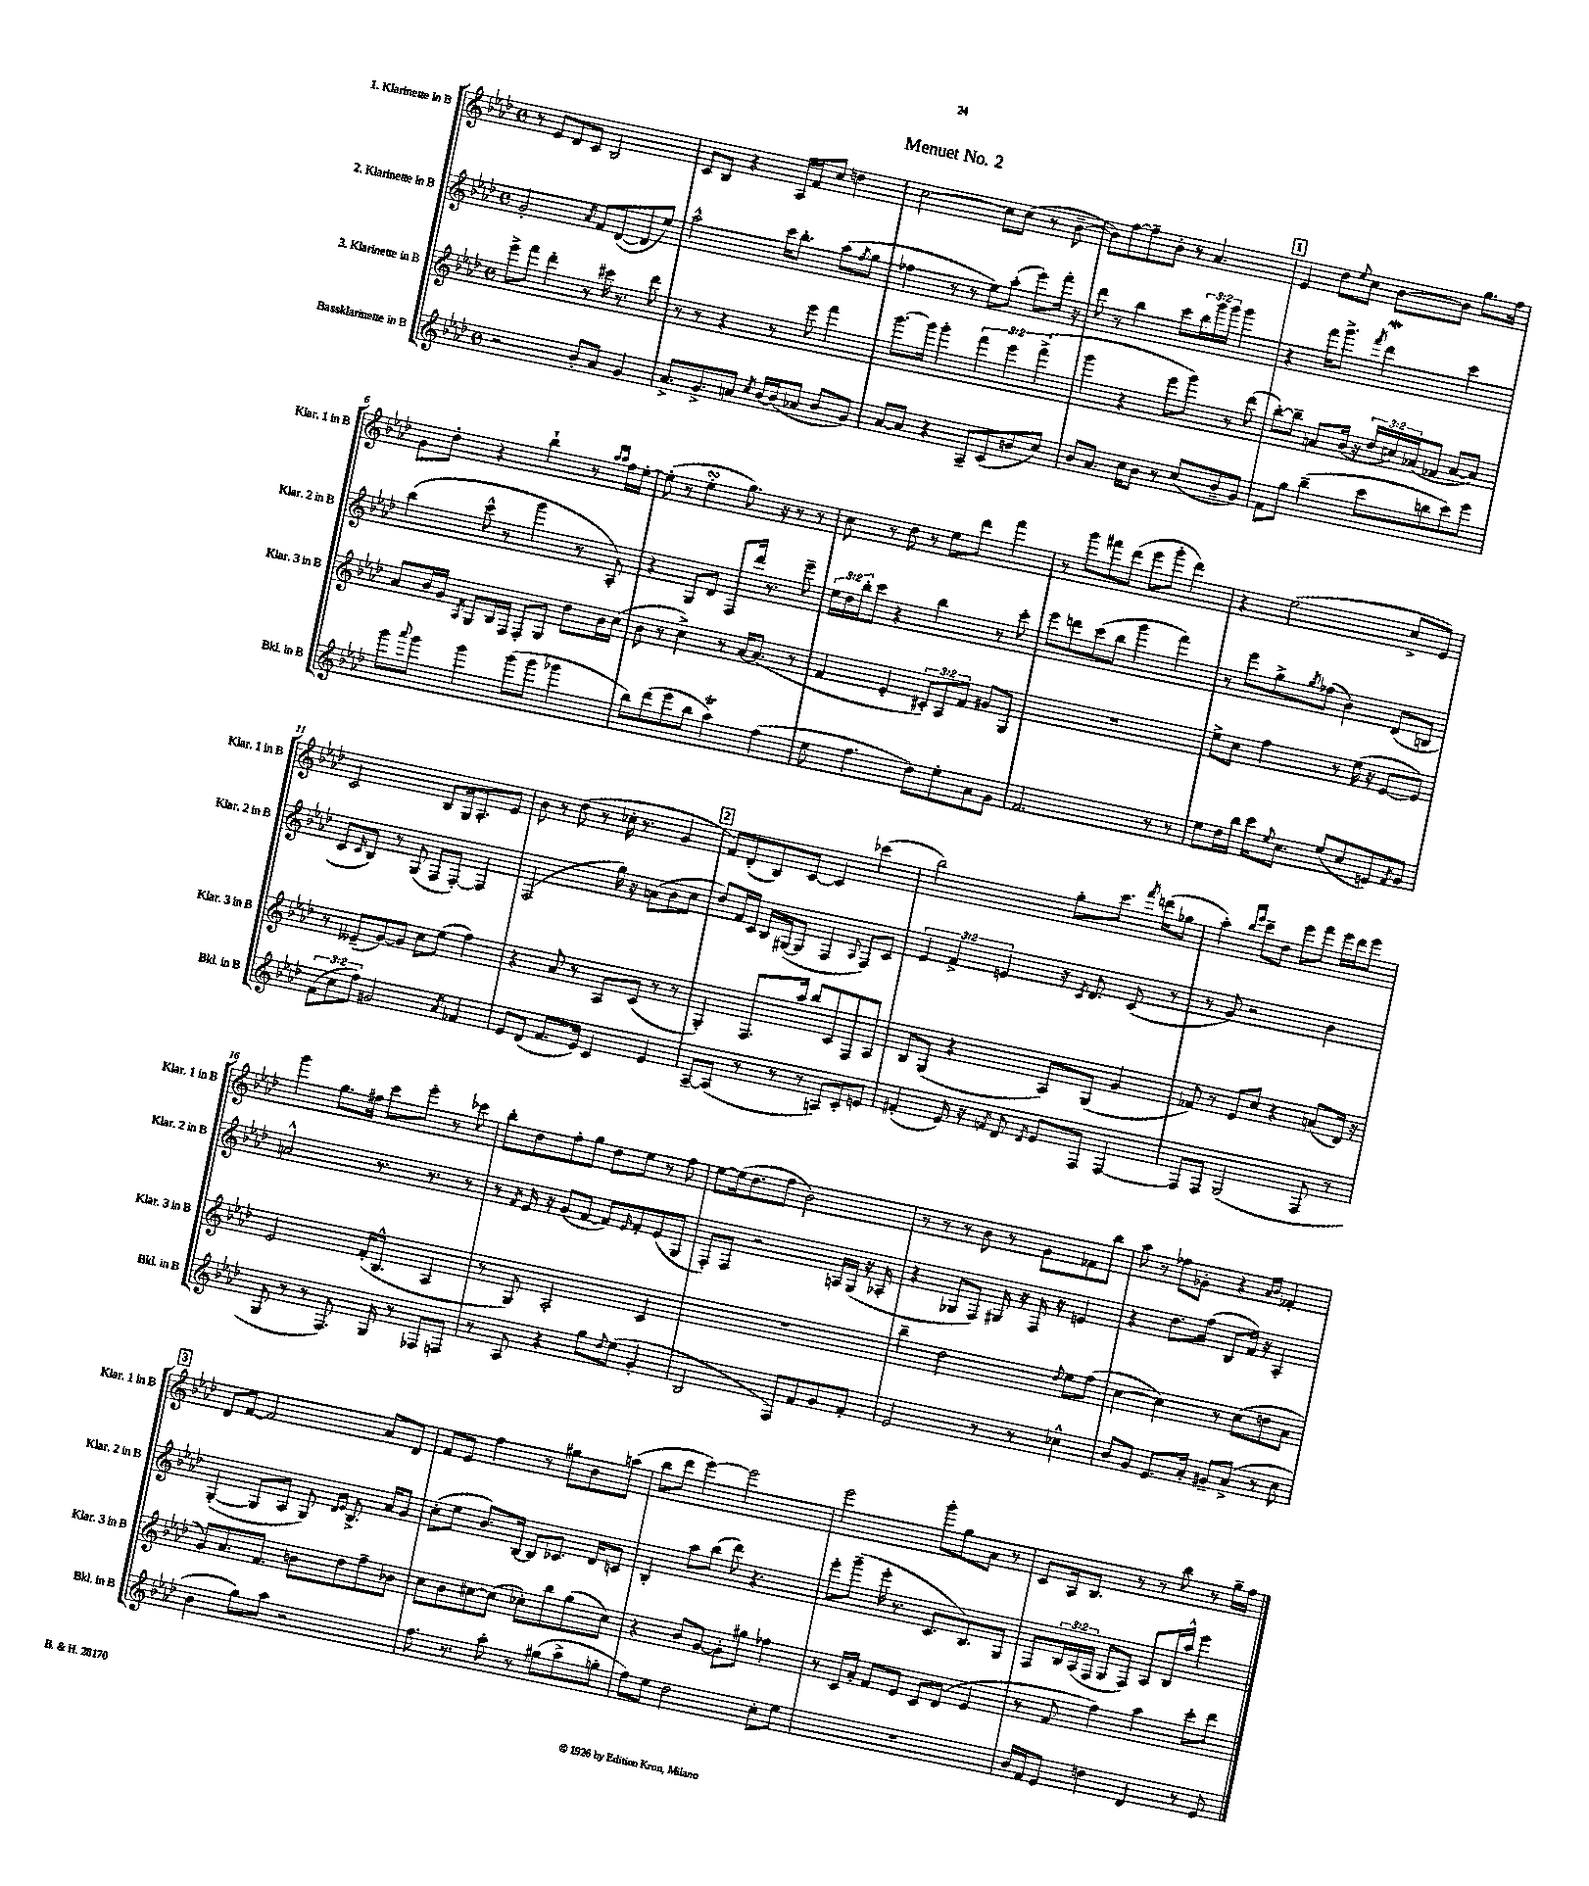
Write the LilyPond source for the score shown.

\header { title = "Menuet No. 2" }
<<
\new StaffGroup <<
\new Staff = "s0" \with { instrumentName = "1. Klarinette in B" shortInstrumentName = "Klar. 1 in B" } {
    \clef treble \key aes \major \defaultTimeSignature \time 4/4
    r8 ees'8 des'8 c'8 bes2 |
    c'8 bes8 r4 aes16 f'16 c''8 d''4 |
    c''2~ c''8 c''8( r8 bes'8~-- |
    bes'8) f''8~ f''8-- bes'8-. r8 aes'4. |
    \mark \markup { \box "1" } ees'4 des''8 \appoggiatura { ees''8 } c''8 bes'8~ bes'8 g''8. f''16 |
    g'8 des''8-. r4 bes''4-! r8 \grace { aes''16 aes''16 } f''16 ees''16~-. |
    ees''8-.( r8 ees''4-.\turn g''8.) r16 r8 r8 |
    c''8 r8 des''8 r8 ees''8 des'''8 f'''4 |
    r8 g'''8 fis'''8 des'''8( ees'''8 g'''8-. des'''4) |
    r4 ees''2( c''8-> ees'8) |
    c'2 bes8 g16 aes8.-. ees'8 |
    bes'8 r8 des''8( r8 ces''16-. r8. g'4 |
    \mark \markup { \box "2" } f'8) des'8-.( bes8) c'8~ c'4 ces'''4( |
    bes''2) g''8-. c'''8. \acciaccatura { f'''8 } d'''16( ges''8 |
    aes''4-.) \grace { bes''16 ees'''16 } c'''8-- des''8 ees'''8 f'''8 ees'''16 des'''16 ees'''8 |
    g'''4 g''8. fis''16 c'''8 ees'''8-. r8 ces'''8 |
    bes''8-. des''8 f''8-. g''8 des''8 ees''8 r8 f''8 |
    ees''8~ ees''16( des''8. f''8 bes'2) |
    r8 r8 r8 bes'8 r8 g'8 fes'8 bes''8 |
    aes''8 r8 fes''8 ges'8-. r4 \grace { aes'16 bes'16 } fes'4-. |
    \mark \markup { \box "3" } des'8 f'8~ f'2 aes'8 des'8 |
    f'8 ees'8 f''4 r8 gis''8 bes'8 a''8( |
    bes''8 des'''8 ees'''4~) ees'''2 |
    ees'''2 g'''8-. g''8 aes'8 r8 |
    c'8 aes16 bes8. r8 r8 bes''8 r8 g''16-- f''16 \bar "|." |
}
\new Staff = "s1" \with { instrumentName = "2. Klarinette in B" shortInstrumentName = "Klar. 2 in B" } {
    \clef treble \key aes \major \defaultTimeSignature \time 4/4 \override Staff.TupletNumber.text = #tuplet-number::calc-fraction-text
    g'2-. \acciaccatura { aes'8 } f'8 des'8~( des'8 ees''8) |
    aes''2-^ c'''16 bes''8.-. aes''8( \acciaccatura { f''8 } g''8 |
    fes''4 r8 r8 ees''8) aes''8-.( ees'''8) f'''16-. r16 |
    des'''8 r8 bes''4 c'''8 \tuplet 3/2 { bes''16 g'''16 g'''16 } g'''4 |
    \mark \markup { \box "1" } r4 f'''16 g'''8.-> \acciaccatura { f'''8 } des'''4\mordent c'''4 |
    bes''4( c'''8-^ r8 g'''4 r8 aes8-.) |
    r4 g8 des'8 f8 des'''16 r8. ees'''8-- |
    \tuplet 3/2 { ees''16 des''16 bes''16-. } c'''8 r4 bes''4 r8 c'''8-. |
    ees'''8 d'''8 c'''8( bes''8 g'''4 f'''4) |
    r8 ees'''8 g''8-> \acciaccatura { g''8 } fes''8( bes'4) des'8( b8 |
    c'8 \grace { c'16 } bes8) r8 g8( f8 f8~-.) f4 |
    f2( g''16) r16 a'8( bes'8 c''8 |
    \mark \markup { \box "2" } des''8) f'16 c'16 bes16 gis16~( gis8 f4 \appoggiatura { aes8 } f8) c'8 |
    \tuplet 3/2 { ees'4 f'4-> e'4 } r16 \acciaccatura { c'8 } des'8. c'8( r8 |
    r8 g'8) r2 bes'4 |
    a'2-^ r8. r8. r8 |
    r8 \acciaccatura { f'8 } ees'16 r16 g'8( f'8~ f'8) \grace { ees'16 } f'8-. ees'8( g8 |
    f8-.) f8 r2 a16 g16( r16 aes16-. |
    r4 ges8 f8) gis16 r16 f16 r16 e'4 |
    r4 des''8. f''16( bes8 f'16) r16 aes4-. |
    \mark \markup { \box "3" } g4~-.( g8 aes8 g8) \grace { des'16 ees'16 } bes8.-> aes'16 g'8 |
    c''8-.( ees''8 bes'8.) bes16~ bes8 ces'8. des'16 c'8 |
    bes4-. aes''8 bes''8( des'''8) r4. |
    ees'''8-. g'''8--( ees'''16-. r8. c'8. bes8.) g8 |
    f8 \tuplet 3/2 { bes16 aes16( f16 } g8 f8) aes8 bes16 aes''16-^ ees'''4 \bar "|." |
}
\new Staff = "s2" \with { instrumentName = "3. Klarinette in B" shortInstrumentName = "Klar. 3 in B" } {
    \clef treble \key aes \major \defaultTimeSignature \time 4/4 \override Staff.TupletNumber.text = #tuplet-number::calc-fraction-text
    ees'''8-> f'''8 des'''4-. r8 cis'''16 r8. des'''8 |
    r8 r8 r4 r8 ees'''8 f'''4 |
    g'''8.~ g'''16 g'''4-. \tuplet 3/2 { f'''4 ees'''4 f'''4->( } |
    g'''4 r4 ees'''8 g'''8) r8 des'''8( |
    \mark \markup { \box "1" } bes''8~-.) bes''8-- a'8 bes'16( r16 \tuplet 3/2 { des''16 cis''16) aes'16( } fes'8 aes'8~ aes'8) |
    aes'8 bes'16 g'16 \acciaccatura { aes8 } g8 bes16 f16 f8-. g8 des''8 bes'16 c''16( |
    bes'8 r8 c''4->) r8 aes'16~ aes'8.( r8 |
    f'4 ees'4-. \tuplet 3/2 { cis'8-.) aes8 f'8 } gis'8 g8 |
    R1 |
    ees''8-> c''8 f''4 r8 ees''16( r16 ees'8~ ees'8) |
    r8 eeses'8--( g'8~) g'8 c''8 ees''8( f''4) |
    r4 aes'8 r8 aes8 c'8( r8 r8 |
    \mark \markup { \box "2" } g4-.) f8. aes''16 bes''8 c'8 f8 aes8 |
    bes8 g8( r4 aes8) g8( g'4 |
    fes'8) r8 ees'8 c''8 r4 a'8( des'16) r16 |
    ees'2 f'16-.( bes8.-^ aes4 |
    r8 g8) aes2-. c'4 |
    R1 |
    bes''4-- des''2 \appoggiatura { des''8 } ees''8 f''8( |
    c''4~ c''4) r8 c''8( d''8 aes'8 |
    \mark \markup { \box "3" } g'8) aes'8. f'8. b'8 des''8 f''8-- bes'8 |
    c''8 bes'8 cis''8~ cis''8( ces''8-.) bes''8 g''8( ces''8) |
    r4 bes'8 g'8~ g'8-. gis''8 fes''4 |
    r8 c'16 aes'16-. f'8 ees'8 c'8 des'8( ees'4 |
    r8 f'8 f''4) aes''4 c'''8-. des'''8 \bar "|." |
}
\new Staff = "s3" \with { instrumentName = "Bassklarinette in B" shortInstrumentName = "Bkl. in B" } {
    \clef treble \key aes \major \defaultTimeSignature \time 4/4 \override Staff.TupletNumber.text = #tuplet-number::calc-fraction-text
    r2 bes'8-. aes'8 g'4 |
    aes'8.-> g'8.-> a'8 \acciaccatura { c''8 } bes'16~ bes'16( aes'8 bes'8 g'8) |
    aes'8~ aes'8 r4 aes8-- c'8( b'8 c''8) |
    bes'8 aes'8. c''16 bes'8 r8 c''8( bes'8-- g'8) |
    \mark \markup { \box "1" } f'8 g''8 bes''4--( c'''8 b''8 c'''8) ees'''8 |
    g'''8 \appoggiatura { aes'''8 } g'''8 g'''4 g'''8( g'''8 ges'''4 |
    bes''8) des'''8( ees'''8 bes''8 aes''4\trill) f''4( |
    ees''8 f''4. des''8) ees''8-. aes'8 g'8 |
    f'2. r8 r8 |
    ees''8 des''16 bes''16 c'''16 \appoggiatura { ees''8 } c''8. ees''8( c''8 e'8) \acciaccatura { f'8 } g'8 |
    \tuplet 3/2 { f'8( c''8 f''8) } gis'2 \acciaccatura { aes'8 } fes'4 |
    ees'8 des'8( f'8. ees'16) c'4 ees'4 |
    \mark \markup { \box "2" } aes8~-- aes8( r8 r8 r8 a8) c'8-. e'8 |
    fis'4-.( ees'16) r16 \acciaccatura { f'8 } des'8 \acciaccatura { des'8 } ees'8 f8 f4~ |
    f8 f8 g2( f8 r8 |
    g8 r8 r8 f8.) g16 r8 fes8 f8 |
    r8 aes8 r4 g''8 \appoggiatura { des''8 } ees''8( g'4-. |
    bes2 f8) f'8 g'8 f'8-. |
    ees'2 r8 r8 ces''4-^ |
    bes'8 g'8 ees'8. aes'16-. gis'8-- aes'8->( r8 c''8 |
    \mark \markup { \box "3" } bes'4 g''8) aes''8 r2 |
    f''8. r8. aes''8-. r8 gis''8( aes''8-> g''8-. |
    f''8) ees''8 des''2 c''8-. ees''8 |
    R1 |
    bes'16 f'16 ees'8 d''4 des'4 r8 ees'8 \bar "|." |
}
>>
>>
